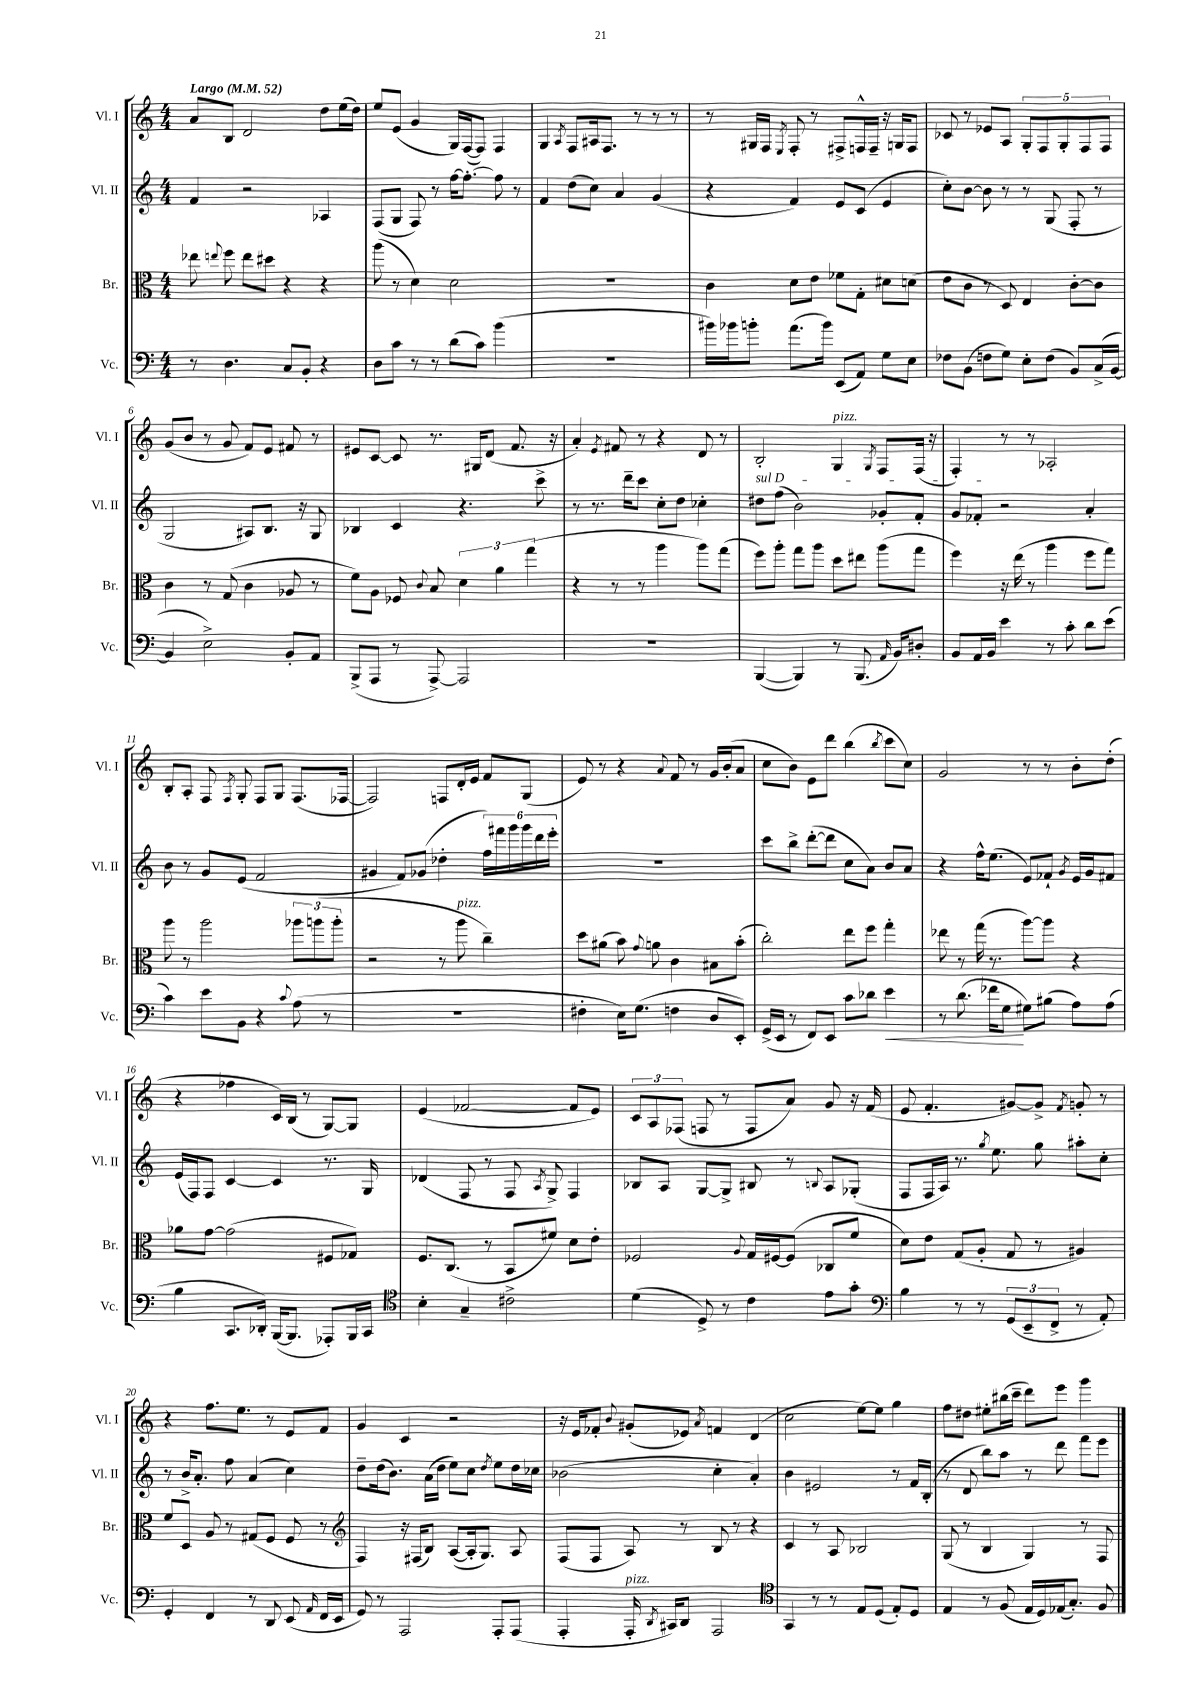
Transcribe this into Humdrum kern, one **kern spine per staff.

**kern	**dynam	**kern	**kern	**kern
*part4	*part4	*part3	*part2	*part1
*staff4	*staff4	*staff3	*staff2	*staff1
*I"Vc.	*	*I"Br.	*I"Vl. II	*I"Vl. I
*I'Vc.	*	*I'Br.	*I'Vl. II	*I'Vl. I
*clefF4	*	*clefC3	*clefG2	*clefG2
*k[]	*	*k[]	*k[]	*k[]
*M4/4	*	*M4/4	*M4/4	*M4/4
*MM52	*	*MM52	*MM52	*MM52
=1	=1	=1	=1	=1
!	!	!	!	!LO:TX:a:B:t=Largo
8r	.	8ee-X\	4f/	8a/L
.	.	8qqeen/	.	.
4.D\	.	8ff\	.	8B/J
.	.	8ee\L	2r	2d/
.	.	8dd#X\J	.	.
8C/L	.	4r	.	.
8BB'/J	.	.	.	.
4r	.	4r	4A-X/	8dd\L
.	.	.	.	(16ee\L
.	.	.	.	16dd\JJ)
=2	=2	=2	=2	=2
8D\L	.	(8aa\	(8F/L	8ee/L
8c\J	.	8r	8G/J	(8e/J
8r	.	4d\)	8F/)	4g/
8r	.	.	8r	.
(8d\L	.	2d\	[16ff\KL	16G/LL)
.	.	.	8.ff'\J_	([16F/J
8c\J)	.	.	.	8F/J])
(4b\	.	.	8ff\]	4F/
.	.	.	8r	.
=3	=3	=3	=3	=3
1r	.	1r	4f/	4G/
.	.	.	.	8qA/
.	.	.	(8dd\L	8F/L
.	.	.	8cc\J)	16A#X/k
.	.	.	.	8.F/J
.	.	.	4a/	.
.	.	.	.	8r
.	.	.	(4g/	8r
.	.	.	.	8r
=4	=4	=4	=4	=4
16b#X\LL)	.	4c\	4r	8r
16b-X\J	.	.	.	.
8bn'\J	.	.	.	16G#X/LL
.	.	.	.	16F/JJ
.	.	.	.	8qE/
(8.a\L	.	8d\L	4f/)	8F'/
.	.	8e\J	.	8r
16b\Jk)	.	.	.	.
(8EE/L	.	8f-X\L	8e/L	8F#X^/L
8AA/J)	.	8G'\J	(8c/J	16Fn^^/L
.	.	.	.	16F~/JJ
8G\L	.	8d#X\L	4e/	16r
.	.	.	.	16Gn/KL
8E\J	.	(8dn\J	.	8F/J
=5	=5	=5	=5	=5
8F-X\L	.	8e\L	8cc'\L)	8c-X/
(8BB\J	.	8c\J	[8b\J	8r
8Fn\L	.	8r	8b\]	8e-X/L
8G\J)	.	8D/)	8r	8A/J
8E'\L	.	4E/	8r	10G'/L
.	.	.	.	10F/
(8F\J	.	.	(8G/	.
.	.	.	.	10G'/
8BB/L)	.	[8c'\L	8F'/	.
.	.	.	.	10F/
(16C^/L	.	8c\J]	8r	.
.	.	.	.	10F/J
[16BB/JJ	.	.	.	.
!!LO:LB:g=z
=6	=6	=6	=6	=6
4BB/]	.	4c\	2G/	(8g/L
.	.	.	.	8b/J
2E^\)	.	8r	.	8r
.	.	(8G/	.	8g/
.	.	4c\	8A#X/L)	8f/L)
.	.	.	8.B/J	8e/J
8BB'/L	.	8A-X/	.	8f#X/
.	.	.	16r	.
8AA/J	.	8r	8G/	8r
=7	=7	=7	=7	=7
(8BBB^/L	.	8f\L)	4B-X/	8e#X/L
8AAA/J	.	8A\J	.	[8c/J
8r	.	8F-X/	4c/	8c/]
.	.	8qqc/	.	.
[8AAA^/)	.	8B/	.	8.r
2AAA/]	.	6d\	4.r	.
.	.	.	.	16G#X/KL
.	.	.	.	(8d/J
.	.	6a\	.	.
.	.	.	.	8.f/
.	.	(6gg\	.	.
.	.	.	8ccc^\	.
.	.	.	.	16r
=8	=8	=8	=8	=8
1r	.	4r	8r	4a'/)
.	.	.	8.r	.
.	.	.	.	8qe/
.	.	8r	.	8f#X/
.	.	.	16ddd~\KL	.
.	.	8r	8ccc\J	8r
.	.	4aa\	8cc'\L	4r
.	.	.	8dd\J	.
.	.	8aa\L)	4cc-X'\	8d/
.	.	(8gg\J	.	8r
=9	=9	=9	=9	=9
!	!	!	!LO:TX:a:i:t=sul D	!
([4BBB/	.	8ff\L)	8dd#X\L	2B'/
.	.	8aa'\J	(8ff\J	.
4BBB/])	.	8gg\L	2b\)	.
.	.	8aa\J	.	.
!	!	!	!	!LO:TX:a:i:t=pizz.
8r	.	8dd\L	.	4G/
(8.BBB/	.	8ee#X\J	.	.
.	.	.	.	8qG/
.	.	(8aa\L	8g-X'/L	8F/L
16qqAA/	.	.	.	.
16BB/KL)	.	.	.	.
8D#X'/J	.	8gg\J	8f'/J	(16F/Jk
.	.	.	.	16r
=10	=10	=10	=10	=10
8BB/L	.	4ff\)	8g/L	4F'/)
16AA/L	.	.	8f-X'/J	.
16BB/JJ	.	.	.	.
4e\	.	16r	2r	8r
.	.	(16ee\	.	.
.	.	8r	.	8r
8r	.	4aa\	.	2A-X'/
8c'\	.	.	.	.
8d\L	.	8ff\L	4a'/	.
(8e\J	.	8gg\J)	.	.
!!LO:LB:g=z
=11	=11	=11	=11	=11
4c\)	.	8aa\	8b\	8B'/L
.	.	8r	8r	8A'/J
8e\L	.	2aa\	8g/L	8F/
.	.	.	.	8qF/
8BB\J	.	.	(8e/J	8G'/
4r	.	.	2f/	8F/L
.	.	.	.	8G/J
8qqc/	.	.	.	.
(8A\	.	12aa-X\L	.	(8.F/L
.	.	(12aan\	.	.
8r	.	.	.	.
.	.	12aa'\J	.	.
.	.	.	.	[16F-X/Jk
=12	=12	=12	=12	=12
1r	.	2r	4g#X/	2F-/])
.	.	.	8f/L)	.
.	.	.	(8g-X/J	.
.	.	8r	4dd-X'\	8Fn/L
!	!	!LO:TX:a:i:t=pizz.	!	!
.	.	8aa\	.	16d'/L
.	.	.	.	16e/JJ
.	.	4cc~\)	24ff\LL)	8f/L
.	.	.	24fff#X\	.
.	.	.	24ggg\	.
.	.	.	24ggg\	(8G/J
.	.	.	24ddd\	.
.	.	.	24eee'\JJ	.
=13	=13	=13	=13	=13
4F#X'\	.	8dd\L	1r	8e/)
.	.	(8a#X\J	.	8r
16E\KL)	.	8b\)	.	4r
(8.G\J	.	.	.	.
.	.	8qqg/	.	.
.	.	8an\	.	.
.	.	.	.	8qqa/
4Fn\	.	4c\	.	8f/
.	.	.	.	8r
8D/L	.	8B#X\L	.	16g/LL
.	.	.	.	(16b'/J
8EE'/J)	.	(8b'\J	.	8a/J
=14	=14	=14	=14	=14
(16GG^/LL	.	2cc'\)	8ccc\L	8cc\L
16EE/JJ	.	.	.	.
8r	.	.	8bb^\J	8b\J)
8FF/L)	.	.	([8ddd'\L	8e\L
8EE/J	.	.	8ddd\J]	8ddd\J
8c\L	.	8ee\L	8cc\L	(4bb\
8d-X\J	.	8ff\J	8a\J)	.
.	.	.	.	8qbb/
!	!LO:HP:b	!	!	!
4e\	<	4gg'\	8b/L	8ccc\L
.	.	.	8a/J	8cc\J)
=15	=15	=15	=15	=15
8r	.	8ee-X\	4r	2g/
(8.d\	.	8r	.	.
.	.	(16gg\	16ff^^\KL	.
16f-X\KL	.	8.r	(8.ee\J	.
8G\J	.	.	.	.
8G#X\L)	[	[8aa\L)	8e/L)	8r
(8B#X\J	.	8aa\J]	8f-X`/J	8r
.	.	.	8qg/	.
8A\L)	.	4r	16e/LL	8b'\L
.	.	.	16g/J	.
(8A\J	.	.	8f#X/J	(8dd'\J
!!LO:LB:g=z
=16	=16	=16	=16	=16
4B\	.	8a-X\L	(16e/LL	4r
.	.	.	16F/J)	.
.	.	[8g\J	8F/J	.
8.CC/L	.	(2g\]	[4c/	4ff-X\
16DD-X'/Jk)	.	.	.	.
([16BBB/KL	.	.	4c/]	16c/LL)
8.BBB/J]	.	.	.	(16B/JJ
.	.	.	.	8r
8AAA-X'/L)	.	8F#X/L	8.r	[8G/L)
16BBB/L	.	8G-X/J)	.	8G/J]
16CC/JJ	.	.	16G/	.
=17	=17	=17	=17	=17
*clefC4	*	*	*	*
4B'\	.	8.F/L	(4d-X/	(4e/
.	.	(8.C/J	.	.
4G~/	.	.	8F/	[2f-X/
.	.	8r	8r	.
2c#X^\	.	8BB/L	8F/	.
.	.	.	8qA/	.
.	.	8f#X/J)	8G^/)	.
.	.	8d\L	4F/	8f-/L]
.	.	8e'\J	.	8e/J)
=18	=18	=18	=18	=18
(4d\	.	2F-X/	8B-X/L	12c/L
.	.	.	.	12A/
.	.	.	8A/J	.
.	.	.	.	(12F-X/J
8D^/)	.	.	[8G/L	8Fn/
8r	.	.	8G^/J]	8r
.	.	8qqA/	.	.
4c\	.	16G/LL	8B#X/	8F/L
.	.	[16F#X/J	.	.
.	.	(8F#/J]	8r	8a/J)
.	.	.	8qqBn/	.
8e\L	.	8C-X/L	8A/L	8g/
8g'\J	.	8f/J	(8G-X'/J	16r
.	.	.	.	(16f/
=19	=19	=19	=19	=19
*clefF4	*	*	*	*
4B\	.	8d\L)	8F/L	8e/
.	.	8e\J	16F/L	4.f'/
.	.	.	16A/JJ)	.
8r	.	(8G/L	8.r	.
8r	.	8A'/J	.	.
.	.	.	8qgg/	.
.	.	.	8.ee\	.
(12GG/L	.	8G/	.	[8g#X/L)
12EE~/	.	.	.	.
.	.	8r	8gg\	8g#^/J]
12FF^/J	.	.	.	.
.	.	.	.	8qf/
8r	.	4A#X/)	8aa#X'\L	8gn'/
8AA'/)	.	.	8cc'\J	8r
!!LO:LB:g=z
=20	=20	=20	=20	=20
4GG'/	.	8f/L	8r	4r
.	.	8D/J	16b^/KL	.
.	.	.	8.a'/J	.
4FF/	.	8A/	.	8.ff\L
.	.	8r	8ff\	.
.	.	.	.	8.ee\J
8r	.	(8G#X/L	(4a/	.
8DD/	.	8F/J	.	8r
(8EE/	.	8F/	4cc\)	8e/L
16qqAA/	.	.	.	.
16FF/LL	.	8r	.	8f/J
16EE/JJ	.	.	.	.
=21	=21	=21	=21	=21
*	*	*clefG2	*	*
8GG/)	.	4F/)	8dd~\L	4g/
8r	.	.	(16dd\k	.
.	.	.	8.b\J)	.
2AAA/	.	16r	.	4c/
.	.	(16F#X/KL	.	.
.	.	8B/J)	(16a\LL	.
.	.	.	16dd\JJ	.
.	.	([8A/L	8ee\L)	2r
.	.	16A'/k]	8cc\J	.
.	.	8.G/J)	.	.
.	.	.	8qdd/	.
8AAA'/L	.	.	8ee\L	.
(8AAA/J	.	8A/	16dd\L	.
.	.	.	16cc-X\JJ	.
=22	=22	=22	=22	=22
4AAA'/	.	(8F/L	(2b-X\	16r
.	.	.	.	16e/KL
.	.	8F/J	.	8f-X'/J
.	.	.	.	8qqb/
!LO:TX:a:i:t=pizz.	!	!	!	!
16AAA'/	.	8A/)	.	(8g#X'/L
8qDD/	.	.	.	.
16CC#X/KL)	.	.	.	.
8DD/J	.	8r	.	8e-X/J)
.	.	.	.	8qa/
2AAA/	.	8B/	4cc'\	4fn/
.	.	8r	.	.
.	.	4r	4a'/)	(4d/
=23	=23	=23	=23	=23
*clefC4	*	*	*	*
4GG/	.	4c/	4b\	2cc\
8r	.	8r	2e#X/	.
8r	.	8A/	.	.
8E/L	.	2B-X/	.	[8ee\L)
(8D/J	.	.	.	8ee\J]
8E'/L)	.	.	8r	4gg\
8D/J	.	.	16f/LL	.
.	.	.	(16B'/JJ	.
=24	=24	=24	=24	=24
4E/	.	(8G/	8r	8ff\L
.	.	8r	8d/	8dd#X\J
8r	.	4B/	8bb\L)	8ee#X'\L
(8F/	.	.	8aa\J	(16bb#X\L
.	.	.	.	16ccc~\JJ
16E/LL	.	4G/)	8r	8ddd\L)
16D/)	.	.	.	.
(16E-X/J	.	.	8ddd\	8eee\J
8.G'/J)	.	.	.	.
.	.	8r	8fff\L	4ggg\
8F/	.	8F/	8eee\J	.
==	==	==	==	==
*-	*-	*-	*-	*-
